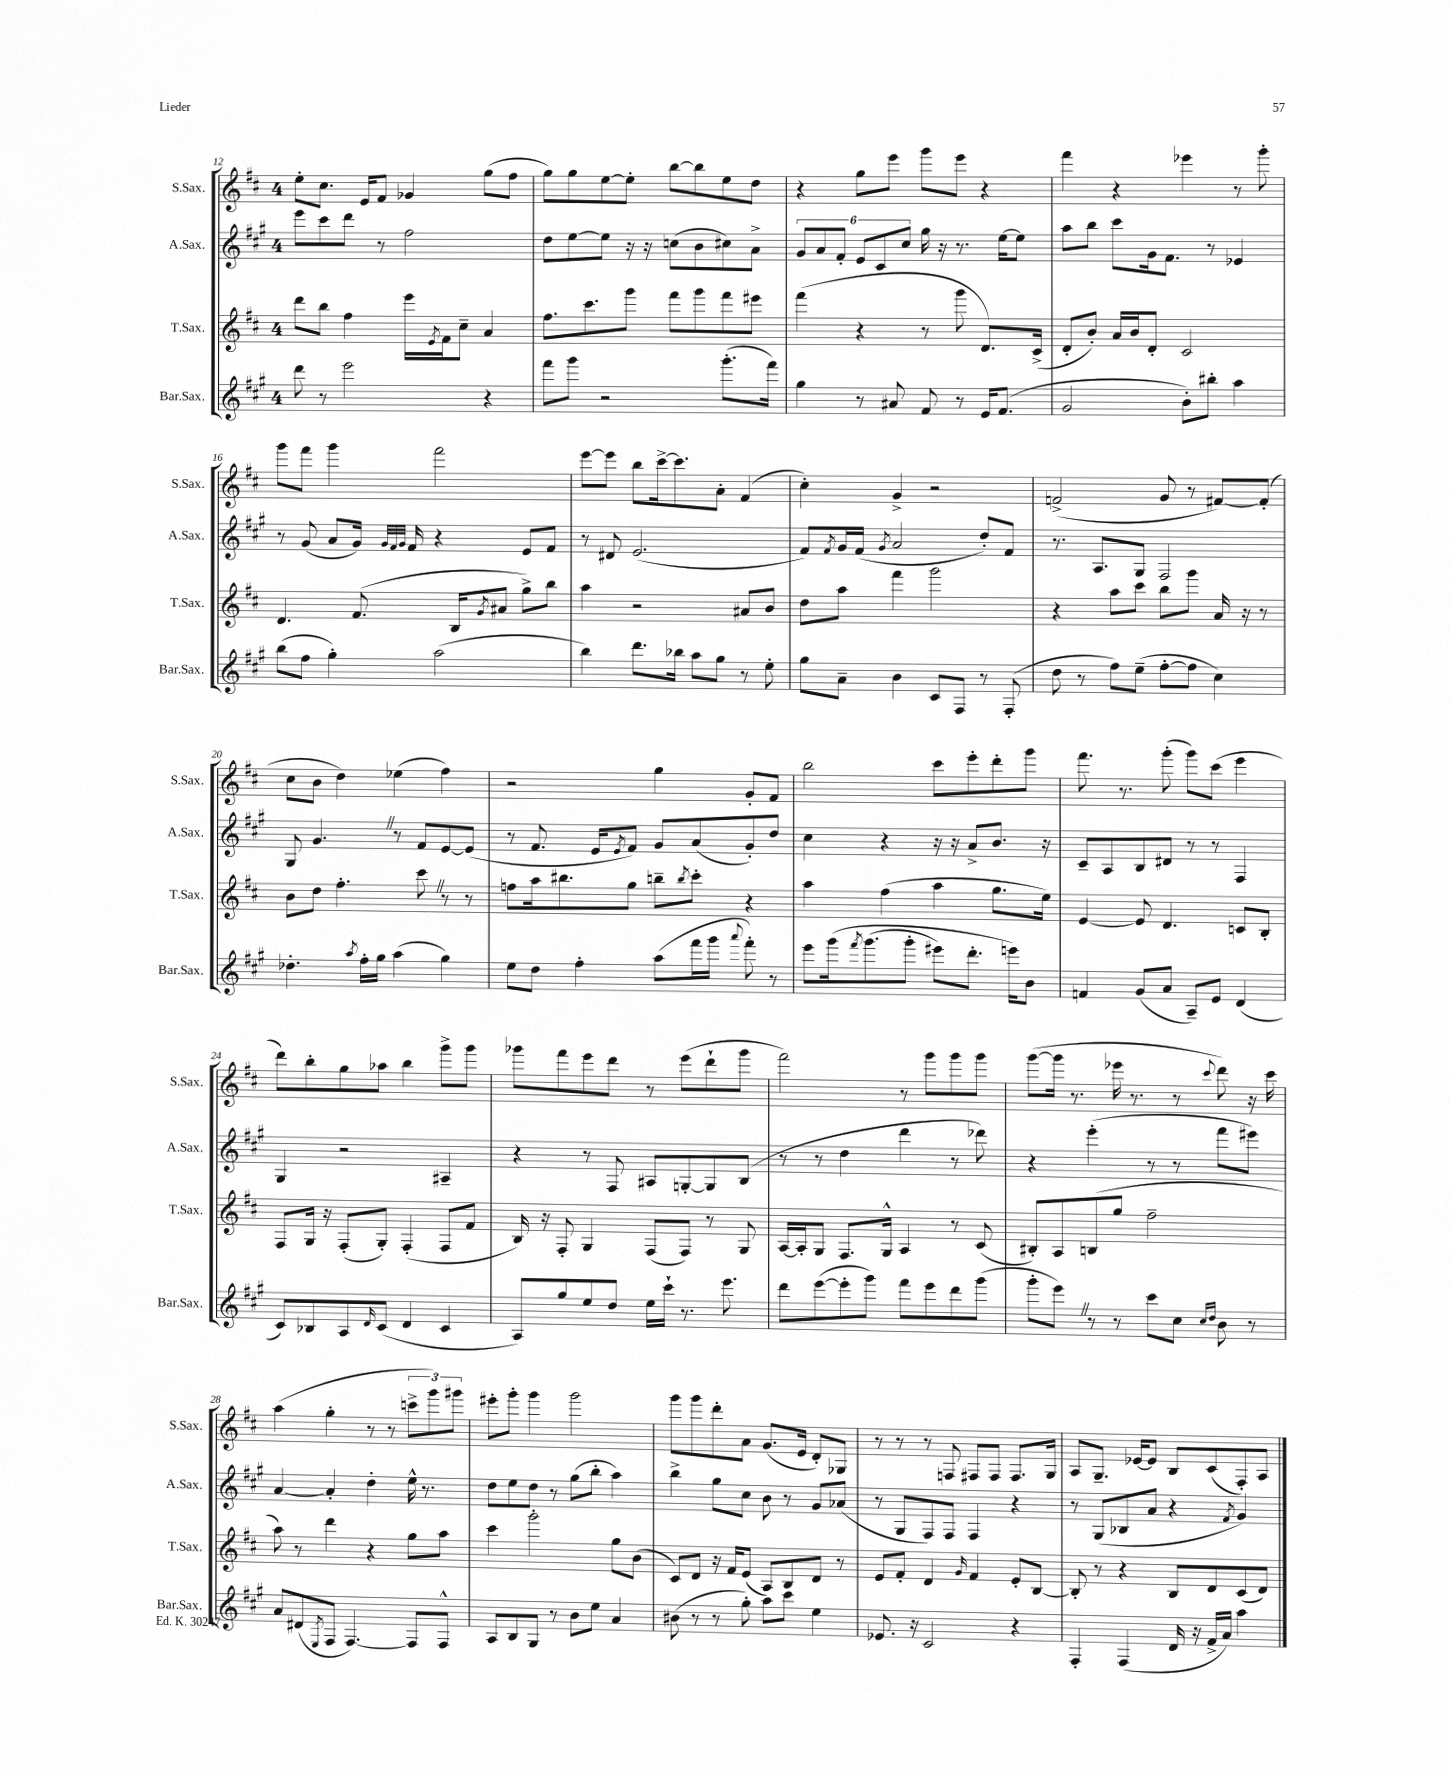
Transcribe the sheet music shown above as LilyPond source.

<<
\new StaffGroup <<
\new Staff = "s0" \with { instrumentName = "S.Sax." shortInstrumentName = "S.Sax." } {
    \clef treble \key d \major \once \override Staff.TimeSignature.style = #'single-digit \time 4/4
    e''8-. cis''8. e'16 fis'8 ges'4 g''8( fis''8 |
    g''8) g''8 e''8~ e''8-. b''8~ b''8 e''8 d''8 |
    r4 g''8 e'''8 g'''8 e'''8 r4 |
    fis'''4 r4 ees'''4 r8 g'''8-. |
    g'''8 fis'''8 g'''4 fis'''2 |
    e'''8~ e'''8 b''8 cis'''16~-> cis'''8. a'8-. fis'4( |
    cis''4-.) g'4-> r2 |
    f'2->( g'8 r8 fis'8~) fis'8-.( |
    cis''8 b'8 d''4) ees''4( fis''4) |
    r2 g''4 g'8-. fis'8 |
    b''2 cis'''8 e'''8-. d'''8-. g'''8 |
    fis'''8. r8. g'''8-.( g'''8) cis'''8( e'''4 |
    d'''8) b''8-. g''8 aes''8 b''4 g'''8-> g'''8 |
    ges'''8 fis'''8 e'''8 d'''8 r8 e'''8( d'''8-! ges'''8 |
    fis'''2) r8 g'''8 g'''8 g'''8 |
    g'''8~( g'''16 r8. ees'''16 r8. r8 \appoggiatura { cis'''8 } d'''8) r16 cis'''16 |
    a''4( g''4-. r8 r8 \tuplet 3/2 { c'''8-> g'''8) gis'''8 } |
    eis'''8-. g'''8-. g'''4 g'''2 |
    g'''8 g'''8 d'''8-. a'8 g'8.( e'16 d'8-.) ges8 |
    r8 r8 r8 f8 fis8 fis8 fis8. g16 |
    a8 g8.-- ees'16~ ees'8 b8 cis'8( fis8-.) a8 \bar "|." |
}
\new Staff = "s1" \with { instrumentName = "A.Sax." shortInstrumentName = "A.Sax." } {
    \clef treble \key a \major \once \override Staff.TimeSignature.style = #'single-digit \time 4/4
    e'''8 cis'''8 d'''8 r8 fis''2 |
    d''8 e''8~ e''8 r16 r16 c''8( b'8 cis''8) a'8-> |
    \tuplet 6/4 { gis'8 a'8 fis'8-. e'8 cis'8 cis''8 } gis''16 r16 r8. e''16~ e''8 |
    a''8 b''8 cis'''8 gis'16 fis'8. r8 ees'4 |
    r8 gis'8( a'8 gis'16) \grace { gis'32 fis'32 gis'32 } fis'16 r4 e'8 fis'8 |
    r8 dis'8 e'2.( |
    fis'8) \acciaccatura { fis'8 } gis'16 fis'16( \acciaccatura { gis'8 } a'2 d''8-.) fis'8 |
    r8. a8. gis8 fis2 |
    gis8 gis'4. \once \override BreathingSign.text = \markup { \musicglyph "scripts.caesura.straight" } \breathe r8 fis'8 e'8~ e'8( |
    r8 fis'8. e'16 \acciaccatura { e'8 } fis'8) gis'8 a'8( gis'8-.) d''8 |
    cis''4 r4 r16 r16 a'8-> b'8. r16 |
    cis'8-- a8 b8 dis'8 r8 r8 fis4 |
    gis4 r2 ais4-- |
    r4 r8 fis8 ais8 g8~-. g8 b8( |
    r8 r8 d''4 d'''4 r8 des'''8) |
    r4 e'''4-.( r8 r8 fis'''8 eis'''8) |
    a'4~ a'4-. d''4-. e''16-^ r8. |
    d''8 e''8 d''8 r8 gis''8( b''8-. a''4) |
    b''4-> gis''8 cis''8 b'8 r8 gis'8 aes'8( |
    r8 gis8 fis8) fis8 fis4 r4 |
    r8 gis8( bes8 a'8 r4 \acciaccatura { fis'8 } gis'4) \bar "|." |
}
\new Staff = "s2" \with { instrumentName = "T.Sax." shortInstrumentName = "T.Sax." } {
    \clef treble \key d \major \once \override Staff.TimeSignature.style = #'single-digit \time 4/4
    d'''8 b''8 fis''4 e'''16 \acciaccatura { e'8 } fis'16 cis''8-- a'4 |
    fis''8. cis'''8. g'''8 fis'''8 g'''8 fis'''8 eis'''8 |
    fis'''4( r4 r8 g'''8 d'8.) cis'16->( |
    d'8-. b'8-.) a'16 b'16 d'8-. cis'2 |
    d'4. fis'8.( b16 \acciaccatura { g'8 } ais'8 g''8->) b''8 |
    a''4 r2 ais'8 b'8 |
    d''8 a''8 fis'''4 g'''2 |
    r4 a''8 cis'''8 b''8 g'''8 a'16 r16 r8 |
    b'8 d''8 fis''4.-. cis'''8 \once \override BreathingSign.text = \markup { \musicglyph "scripts.caesura.straight" } \breathe r8 r8 |
    f''8 a''16 bis''8. g''8 b''8-- \acciaccatura { b''8 } cis'''8-. r4 |
    a''4 fis''4( a''4 g''8. e''16) |
    e'4~ e'8 d'4. c'8 b8-. |
    fis8 g16 r16 fis8-.( g8-.) fis4-.( fis8 fis'8 |
    b16) r16 fis8-. g4 fis8( fis8) r8 g8 |
    a16~ a16-. g8 fis8. g16-^ a4 r8 cis'8( |
    bis8-.) a8 b8( g''8 fis''2-- |
    a''8) r8 d'''4 r4 g''8 a''8 |
    cis'''4 g'''2-. g''8 b'8( |
    cis'8) d'8 r16 fis'16 e'8( a8) b8 d'8 r8 |
    e'8 fis'8-. d'4 \grace { g'16 } fis'4 e'8-. b8~ |
    b8-. r8 r4 b8 d'8 cis'8( d'8) \bar "|." |
}
\new Staff = "s3" \with { instrumentName = "Bar.Sax." shortInstrumentName = "Bar.Sax." } {
    \clef treble \key a \major \once \override Staff.TimeSignature.style = #'single-digit \time 4/4
    d'''8 r8 e'''2 r4 |
    fis'''8 gis'''8 r2 gis'''8.-.( fis'''16) |
    gis''4 r8 ais'8 fis'8 r8 e'16 fis'8.( |
    gis'2 b'8-.) bis''8-. a''4 |
    b''8( fis''8 gis''4-.) a''2( |
    b''4) d'''8. bes''16 a''8 gis''8 r8 e''8-. |
    gis''8 a'8-- b'4 cis'8 fis8 r8 fis8-.( |
    d''8 r8 fis''8) e''8--( fis''8~-. fis''8 cis''4) |
    des''4.-. \acciaccatura { a''8 } fis''16-. gis''16 a''4( gis''4) |
    e''8 d''8 fis''4-. a''8( fis'''16 gis'''16 \appoggiatura { a'''8 } fis'''8-.) r8 |
    e'''8 gis'''16\( \acciaccatura { fis'''8 } gis'''8.( gis'''8-. eis'''8) d'''8.-. e'''16\) b'8 |
    f'4 gis'8( a'8 a8--) e'8 d'4( |
    cis'8) bes8 a8 \grace { d'16 } cis'8( d'4 cis'4 |
    a8) gis''8 e''8 d''8 e''16 cis'''16-! r8. e'''8. |
    d'''8 e'''8~( e'''8-. gis'''8) fis'''8 e'''8 d'''8 gis'''8( |
    gis'''8-. e'''8) \once \override BreathingSign.text = \markup { \musicglyph "scripts.caesura.straight" } \breathe r8 r8 cis'''8 cis''8 \grace { cis''16 d''16 } b'8 r8 |
    a'8 dis'8( \acciaccatura { e8 } fis8 fis4.~) fis8 fis8-^ |
    a8 b8 gis8 r8 b'8 e''8 a'4 |
    bis'8( r8 r8 gis''8-.) a''8 cis'''8 e''4 |
    ees'8. r16 cis'2 r4 |
    fis4-. fis4( d'16 r16 fis'16-> a'16) a''4 \bar "|." |
}
>>
>>
\layout { \context { \Score currentBarNumber = #12 } }
